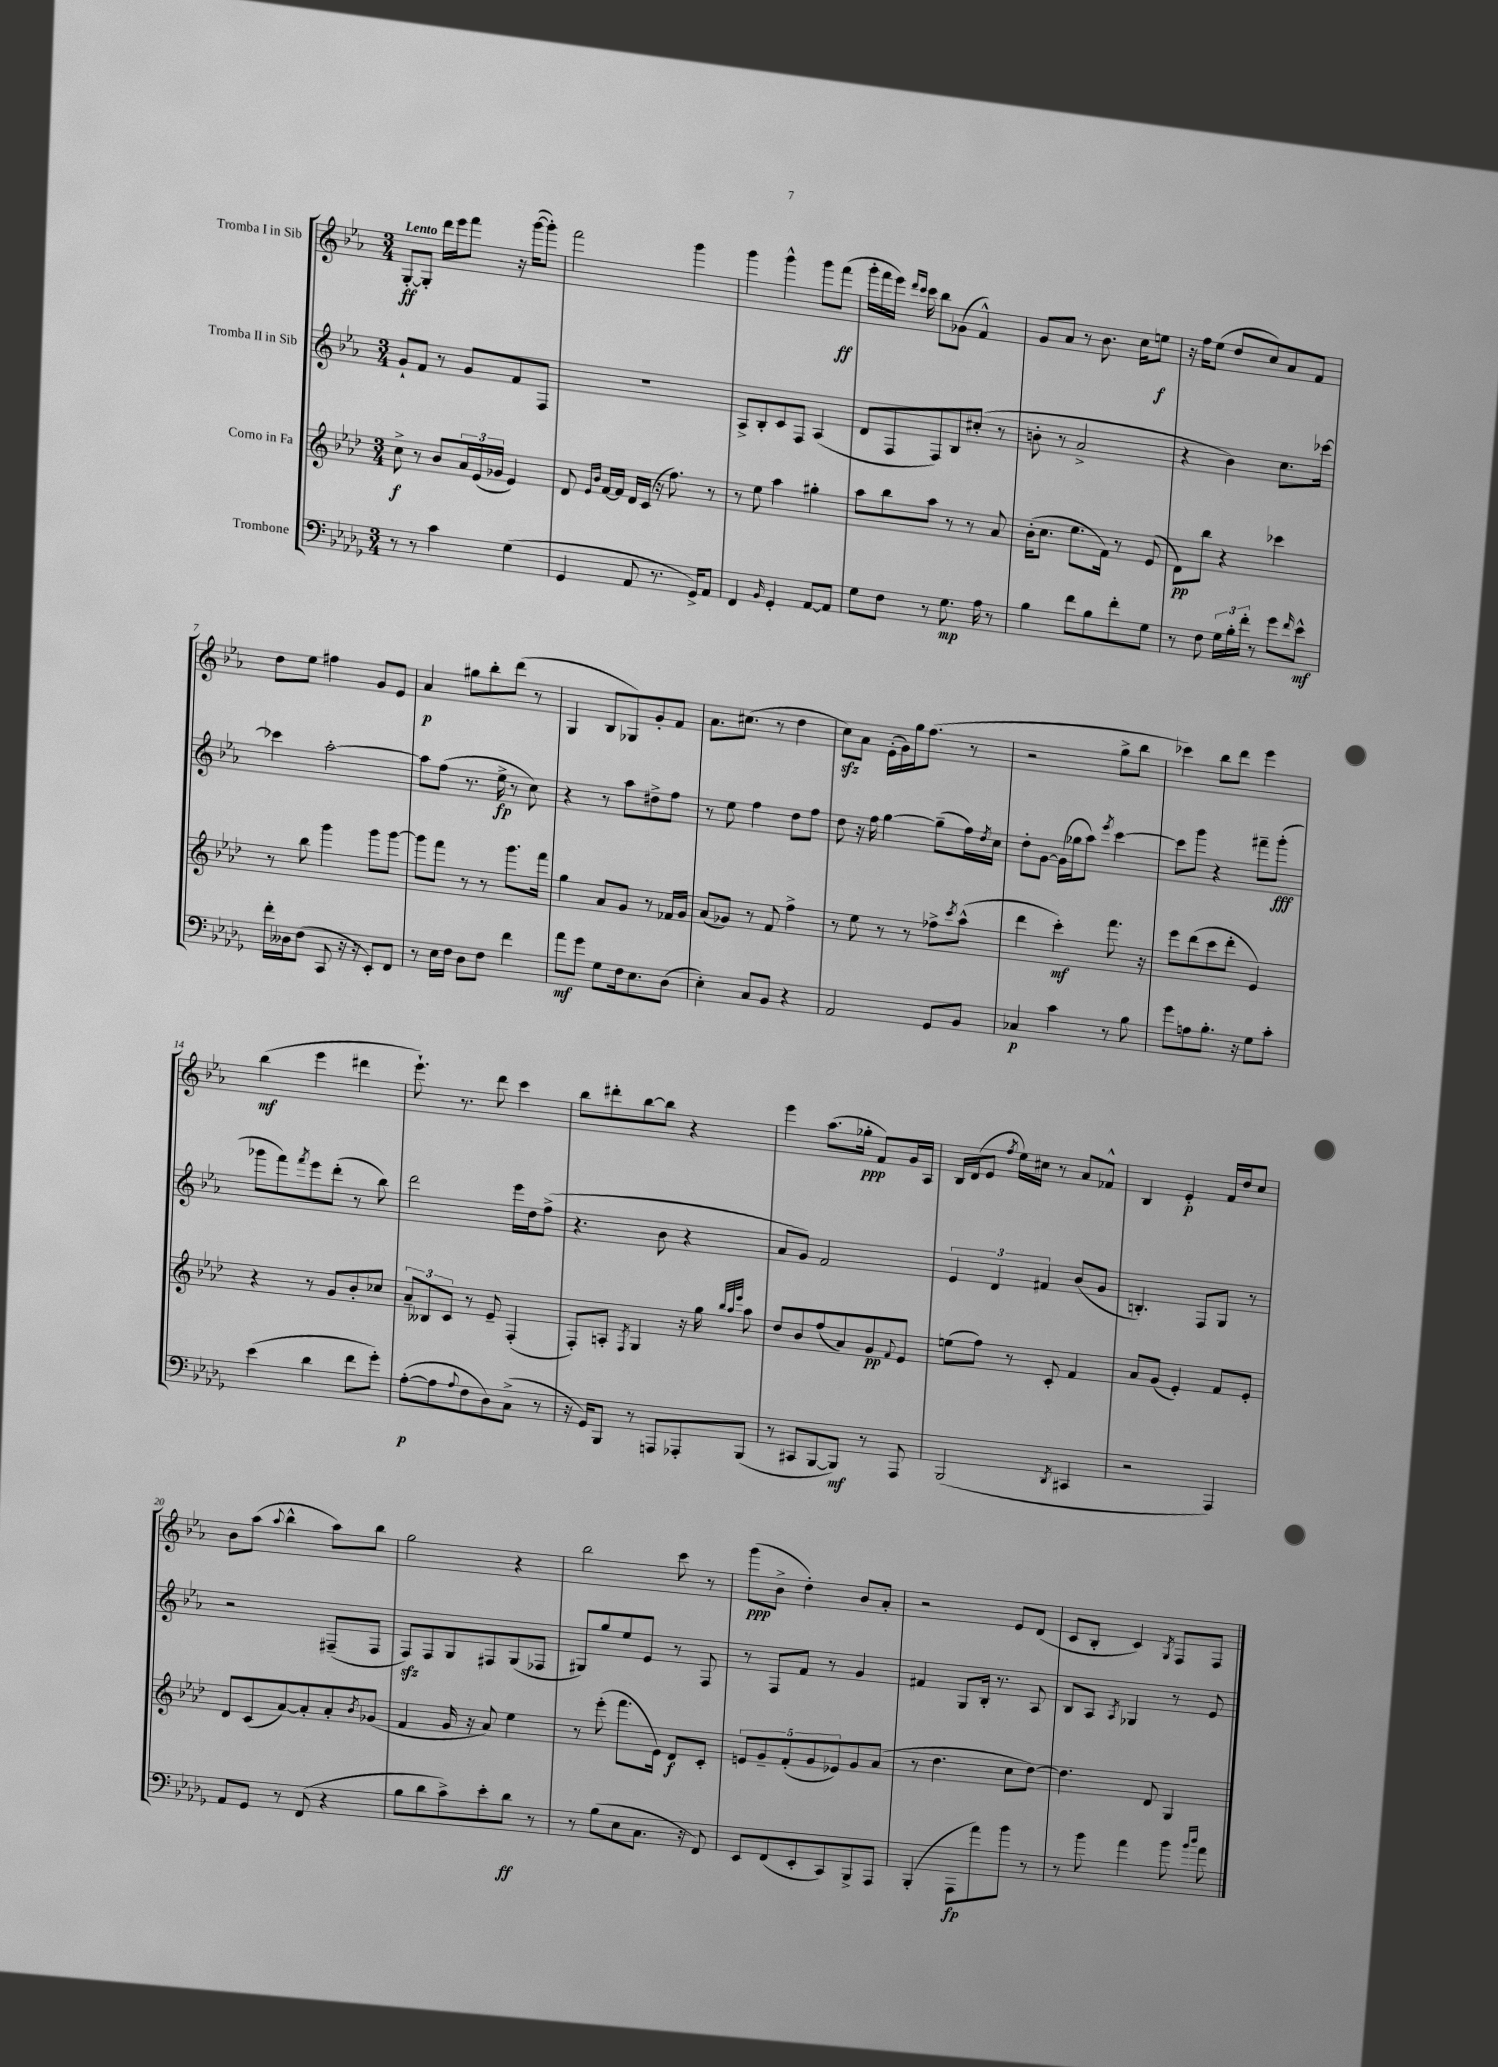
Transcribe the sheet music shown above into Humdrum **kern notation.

**kern	**dynam	**kern	**dynam	**kern	**dynam	**kern	**dynam
*part4	*part4	*part3	*part3	*part2	*part2	*part1	*part1
*staff4	*staff4	*staff3	*staff3	*staff2	*staff2	*staff1	*staff1
*I"Trombone	*	*I"Corno in Fa	*	*I"Tromba II in Sib	*	*I"Tromba I in Sib	*
*clefF4	*	*clefG2	*	*clefG2	*	*clefG2	*
*k[b-e-a-d-g-]	*	*k[b-e-a-d-]	*	*k[b-e-a-]	*	*k[b-e-a-]	*
*M3/4	*	*M3/4	*	*M3/4	*	*M3/4	*
=1	=1	=1	=1	=1	=1	=1	=1
!	!	!	!	!	!	!LO:TX:a:B:t=Lento	!
8r	.	8cc^\	f	8g`/L	.	[8G'/L	ff
8r	.	8r	.	8f/J	.	8G'/J]	.
4c\	.	8b-/L	.	8r	.	16ddd\LL	.
.	.	.	.	.	.	16eee-\J	.
.	.	24a-/L	.	8g/L	.	8fff\J	.
.	.	(24e-/	.	.	.	.	.
.	.	24g-X/JJ	.	.	.	.	.
(4G-\	.	4e-/)	.	8f/	.	16r	.
.	.	.	.	.	.	([16ggg\KL	.
.	.	.	.	8F/J	.	8ggg'\J])	.
=2	=2	=2	=2	=2	=2	=2	=2
4GG-/	.	8d-/	.	2.r	.	2fff\	.
.	.	16qqe-/LL	.	.	.	.	.
.	.	16qqb-/JJ	.	.	.	.	.
.	.	[16f/LL	.	.	.	.	.
.	.	16f/JJ]	.	.	.	.	.
8AA-/	.	16d-/LL	.	.	.	.	.
.	.	(16c/JJ	.	.	.	.	.
8.r	.	16r	.	.	.	.	.
.	.	8.ff\)	.	.	.	.	.
.	.	.	.	.	.	4ggg\	.
16GG-^/KL)	.	.	.	.	.	.	.
8AA-/J	.	8r	.	.	.	.	.
=3	=3	=3	=3	=3	=3	=3	=3
4FF/	.	8r	.	8A-^/L	.	4ggg\	.
.	.	8ee-\	.	8B-'/	.	.	.
16qqBB-/	.	.	.	.	.	.	.
4GG-'/	.	4aa-\	.	8c/	.	4ggg^^\	.
.	.	.	.	8F/J	.	.	.
[8AA-/L	.	4gg#X'\	.	(4A-/	.	8ggg\L	.
8AA-/J]	.	.	.	.	.	(8fff\J	ff
=4	=4	=4	=4	=4	=4	=4	=4
8G-\L	.	8aa-\L	.	8d/L	.	16ggg'\LL	.
.	.	.	.	.	.	16fff\	.
8F\J	.	8bb-\	.	8F/	.	16eee-\JJ)	.
.	.	.	.	.	.	16qqddd/LL	.
.	.	.	.	.	.	16qqccc/JJ	.
.	.	.	.	.	.	16ccc\	.
8r	.	8aa-\J	.	8F/)	.	8bb-\L	.
8.G-\	mp	8r	.	8B-/	.	(8g-X\J	.
.	.	8r	.	(8cc#X'/J	.	4f^^/)	.
16A-\	.	.	.	.	.	.	.
8r	.	8a-/	.	8r	.	.	.
=5	=5	=5	=5	=5	=5	=5	=5
4B-\	.	(16b-'\KL	.	8bn'\	.	8g/L	.
.	.	8.cc\J	.	.	.	.	.
.	.	.	.	8r	.	8a-/J	.
8f\L	.	8.ee-\L	.	2a-^/	.	8r	.
8B-\	.	.	.	.	.	8.b-\	.
.	.	16f\Jk)	.	.	.	.	.
8f'\	.	8r	.	.	.	.	.
.	.	.	.	.	.	16cc\KL	.
8G-\J	.	(8e-/	.	.	.	8een\J	f
=6	=6	=6	=6	=6	=6	=6	=6
8r	.	8d-\L)	pp	4r	.	16r	.
.	.	.	.	.	.	16ff\KL	.
8F\	.	8bb-\J	.	.	.	(8ee-\J	.
24G-\LL	.	4r	.	4b-\)	.	8dd/L	.
24B-'\	.	.	.	.	.	.	.
24f'\JJ	.	.	.	.	.	.	.
8r	.	.	.	.	.	8cc/)	.
8g-\L	.	4ccc-X\	.	8.cc\L	.	8a-/	.
16qqf/	.	.	.	.	.	.	.
8e-^^\J	mf	.	.	.	.	8f/J	.
.	.	.	.	[16ccc-X\Jk	.	.	.
!!LO:LB:g=z
=7	=7	=7	=7	=7	=7	=7	=7
16f'\LL	.	8r	.	4ccc-X\]	.	8dd\L	.
16D--X\J	.	.	.	.	.	.	.
(8F\J	.	8bb-\	.	.	.	8ee-\J	.
8CC/	.	4ggg\	.	[2aa-'\	.	4ff#X\	.
16r	.	.	.	.	.	.	.
16r	.	.	.	.	.	.	.
8EE-'/L)	.	8ggg\L	.	.	.	8g/L	.
8FF/J	.	[8ggg\J	.	.	.	8e-/J	.
=8	=8	=8	=8	=8	=8	=8	=8
8r	.	8ggg\L]	.	8aa-\L]	.	4a-/	p
16E-\LL	.	8fff\J	.	(8ff\J	.	.	.
16F\JJ	.	.	.	.	.	.	.
8D-\L	.	8r	.	8.r	.	8gg#X\L	.
8F\J	.	8r	.	.	.	8bb-'\	.
.	.	.	.	16ee-^\	fp	.	.
4f\	.	8.ggg\L	.	8r	.	(8ddd\J	.
.	.	.	.	8cc\)	.	8r	.
.	.	16fff\Jk	.	.	.	.	.
=9	=9	=9	=9	=9	=9	=9	=9
8a-\L	mf	4gg\	.	4r	.	4G/	.
8g-\J	.	.	.	.	.	.	.
8G-\L	.	8a-/L	.	8r	.	8B-/L	.
16F\k	.	8g/J	.	8aa-\L	.	8G-X/)	.
8.E-\	.	.	.	.	.	.	.
.	.	8r	.	8dd#X^\	.	8g'/	.
(8D-\J	.	16f-X/LL	.	8ff\J	.	8f/J	.
.	.	16g/JJ	.	.	.	.	.
=10	=10	=10	=10	=10	=10	=10	=10
4E-'\)	.	(8a-/L	.	8r	.	8.a-\L	.
.	.	8g-X/J)	.	8ee-\	.	.	.
.	.	.	.	.	.	(8.cc#X\J	.
8C/L	.	8r	.	4ff\	.	.	.
8BB-/J	.	8f/	.	.	.	8r	.
4r	.	4ff^\	.	8dd\L	.	4dd\	.
.	.	.	.	8ff\J	.	.	.
=11	=11	=11	=11	=11	=11	=11	=11
2AA-/	.	8r	.	8dd\	.	8cczz\L)	.
.	.	8ee-\	.	16r	.	8a-\J	.
.	.	.	.	16ff\	.	.	.
.	.	8r	.	[4gg\	.	(16e-'\LL	.
.	.	.	.	.	.	16g\)	.
.	.	8r	.	.	.	16gg\J	.
.	.	.	.	.	.	(8.ff\J	.
8GG-/L	.	8ff-X^\L	.	(8gg~\L]	.	.	.
.	.	8qccc/	.	.	.	.	.
8BB-/J	.	(8aa-^^\J	.	16ff\L)	.	8r	.
.	.	.	.	8qdd/	.	.	.
.	.	.	.	16cc\JJ	.	.	.
=12	=12	=12	=12	=12	=12	=12	=12
4C-X/	p	4ddd-\	.	8dd'\L	.	2r	.
.	.	.	.	[8g\J	.	.	.
4c\	.	4ccc'\)	mf	(16g\LL]	.	.	.
.	.	.	.	16gg-X\J	.	.	.
.	.	.	.	8aa-\J)	.	.	.
.	.	.	.	8qeee-/	.	.	.
8r	.	8.fff\	.	[4ccc\	.	8gg^\L	.
8B-\	.	.	.	.	.	8bb-\J	.
.	.	16r	.	.	.	.	.
=13	=13	=13	=13	=13	=13	=13	=13
8g-\L	.	8eee-\L	.	8ccc\L]	.	4ccc-X\)	.
8An\	.	(8ddd-\	.	8ggg\J	.	.	.
8.B-'\J	.	8ccc\	.	4r	.	8bb-\L	.
.	.	8ddd-'\J	.	.	.	8ddd\J	.
16r	.	.	.	.	.	.	.
8G-\L	.	4e-/)	.	8fff#X~\L	.	4eee-\	.
8c'\J	.	.	.	(8ggg'\J	fff	.	.
!!LO:LB:g=z
=14	=14	=14	=14	=14	=14	=14	=14
(4e-\	.	4r	.	8ggg-X\L	.	(4bb-\	mf
.	.	.	.	8fff\)	.	.	.
.	.	.	.	8qfff/	.	.	.
4d-\	.	8r	.	8eee-\	.	4eee-\	.
.	.	8g/L	.	(8ddd'\J	.	.	.
8f\L	.	8b-'/	.	8r	.	4ddd#X\	.
8g-'\J)	.	8cc-X/J	.	8bb-\)	.	.	.
=15	=15	=15	=15	=15	=15	=15	=15
([8A-'\L	p	12a-~/L	.	2ddd\	.	8.eee-`\)	.
.	.	12B--X/	.	.	.	.	.
8A-\]	.	.	.	.	.	.	.
.	.	12c/J	.	.	.	.	.
.	.	.	.	.	.	8.r	.
8qqA-/	.	.	.	.	.	.	.
8F\	.	8r	.	.	.	.	.
8D-\)	.	8e-~/	.	.	.	8ddd\	.
(8C^\J	.	(4F'/	.	16eee-\LL	.	4ccc\	.
.	.	.	.	16dd\J	.	.	.
8r	.	.	.	(8ff^\J	.	.	.
=16	=16	=16	=16	=16	=16	=16	=16
16r	.	8F'/L)	.	4.r	.	8bb-\L	.
16GG-/KL)	.	.	.	.	.	.	.
8BBB-/J	.	8An'/J	.	.	.	8ddd#X'\	.
.	.	8qF/	.	.	.	.	.
8r	.	4G/	.	.	.	[8bb-\	.
8AAAn/L	.	.	.	8b-\	.	8bb-\J]	.
8AAA-X'/	.	16r	.	4r	.	4r	.
.	.	16gg\	.	.	.	.	.
.	.	32qqbb-/LLL	.	.	.	.	.
.	.	32qqaa-/	.	.	.	.	.
.	.	32qqeee-/JJJ	.	.	.	.	.
(8BBB-/J	.	8aa-\	.	.	.	.	.
=17	=17	=17	=17	=17	=17	=17	=17
8r	.	8dd-/L	.	8a-/L	.	4eee-\	.
8CC#X/L	.	8b-/	.	8g/J)	.	.	.
[8BBB-/	.	(8ff/	.	2f/	.	(8.aa-\L	.
8BBB-/J])	mf	8a-/)	.	.	.	.	.
.	.	.	.	.	.	16gg-X'\Jk	ppp
8r	.	8g/	pp	.	.	8f/L)	.
.	.	8qqf/	.	.	.	.	.
8AAA-/	.	8e-/J	.	.	.	16g/L	.
.	.	.	.	.	.	16A-/JJ	.
=18	=18	=18	=18	=18	=18	=18	=18
(2BBB-/	.	(8een\L	.	6e-/	.	16B-/LL	.
.	.	.	.	.	.	(16d/J	.
.	.	8ff\J)	.	.	.	8e-/J	.
.	.	.	.	6d/	.	.	.
.	.	.	.	.	.	8qff/	.
.	.	8r	.	.	.	16ee-\LL)	.
.	.	.	.	.	.	16cc#X\JJ	.
.	.	.	.	6f#X/	.	.	.
.	.	8c'/	.	.	.	8r	.
8qDD-/	.	.	.	.	.	.	.
4CC#X/	.	4f/	.	(8b-/L	.	8a-/L	.
.	.	.	.	8g/J	.	8f-X^^/J	.
=19	=19	=19	=19	=19	=19	=19	=19
2r	.	8a-/L	.	4.Bn'/)	.	4B-/	.
.	.	(8g/J	.	.	.	.	.
.	.	4e-'/)	.	.	.	4e-'/	p
.	.	.	.	8F/L	.	.	.
4AAA-/)	.	8f/L	.	8G/J	.	16f/LL	.
.	.	.	.	.	.	16dd/J	.
.	.	8e-'/J	.	8r	.	8cc/J	.
!!LO:LB:g=z
=20	=20	=20	=20	=20	=20	=20	=20
8AA-/L	.	8d-/L	.	2r	.	8b-\L	.
8GG-/J	.	(8c/	.	.	.	(8aa-\J	.
.	.	.	.	.	.	8qqaa-/	.
8r	.	[8a-/)	.	.	.	4bb-^^\	.
(8FF/	.	8a-'/]	.	.	.	.	.
4r	.	8a-'/	.	(8F#X~/L	.	8aa-\L)	.
.	.	8qb-/	.	.	.	.	.
.	.	(8g-X/J	.	8F#/J	.	8bb-\J	.
=21	=21	=21	=21	=21	=21	=21	=21
8B-\L	.	4f/	.	8Fzz/L)	.	2gg\	.
8d-\	.	.	.	8F/	.	.	.
8c^\)	.	16g/	.	8G/	.	.	.
.	.	16r	.	.	.	.	.
8e-'\	.	8a-/)	.	8F#X/	.	.	.
8d-\J	ff	4ee-\	.	(8G/	.	4r	.
8r	.	.	.	8F-X/J	.	.	.
=22	=22	=22	=22	=22	=22	=22	=22
8r	.	8r	.	8G#X/L)	.	2bb-\	.
(8B-\L	.	(8eee-'\	.	8gg/	.	.	.
8E-\	.	8.fff\L	.	8ee-/	.	.	.
8.C\J	.	.	.	8e-/J	.	.	.
.	.	16e-\Jk)	.	.	.	.	.
.	.	8d-/L	f	8r	.	8ccc\	.
16r	.	.	.	.	.	.	.
8FF/)	.	8c'/J	.	8F/	.	8r	.
=23	=23	=23	=23	=23	=23	=23	=23
8EE-/L	.	10en/L	.	8r	.	(8ggg\L	ppp
.	.	10g~/	.	.	.	.	.
(8FF/	.	.	.	8F/L	.	8b-^\J	.
.	.	(10f'/	.	.	.	.	.
8EE-'/	.	.	.	8f/J	.	4dd'\)	.
.	.	10g/	.	.	.	.	.
8CC/)	.	.	.	8r	.	.	.
.	.	10e-X/)	.	.	.	.	.
8BBB-^/	.	8g/	.	4g/	.	8b-/L	.
8AAA-/J	.	(8a-/J	.	.	.	8a-'/J	.
=24	=24	=24	=24	=24	=24	=24	=24
(4BBB-'/	.	8r	.	4f#X/	.	2r	.
.	.	4.dd-\	.	.	.	.	.
8AAA-\L	fp	.	.	8G/L	.	.	.
8a-\)	.	.	.	16B-'/Jk	.	.	.
.	.	.	.	8.r	.	.	.
8b-\J	.	8cc\L	.	.	.	8e-/L	.
8r	.	[8dd-\J)	.	8A-/	.	(8d/J	.
=25	=25	=25	=25	=25	=25	=25	=25
8r	.	4.dd-\]	.	8B-/L	.	8c/L	.
8b-\	.	.	.	8A-/J	.	8B-'/J	.
.	.	.	.	8qA-/	.	.	.
4a-\	.	.	.	4G-X/	.	4c/)	.
.	.	8d-/	.	.	.	.	.
.	.	.	.	.	.	8qG/	.
8b-\	.	4G/	.	8r	.	8F/L	.
16qqb-/LL	.	.	.	.	.	.	.
16qqdd-/JJ	.	.	.	.	.	.	.
8a-\	.	.	.	8e-/	.	8F/J	.
==	==	==	==	==	==	==	==
*-	*-	*-	*-	*-	*-	*-	*-
